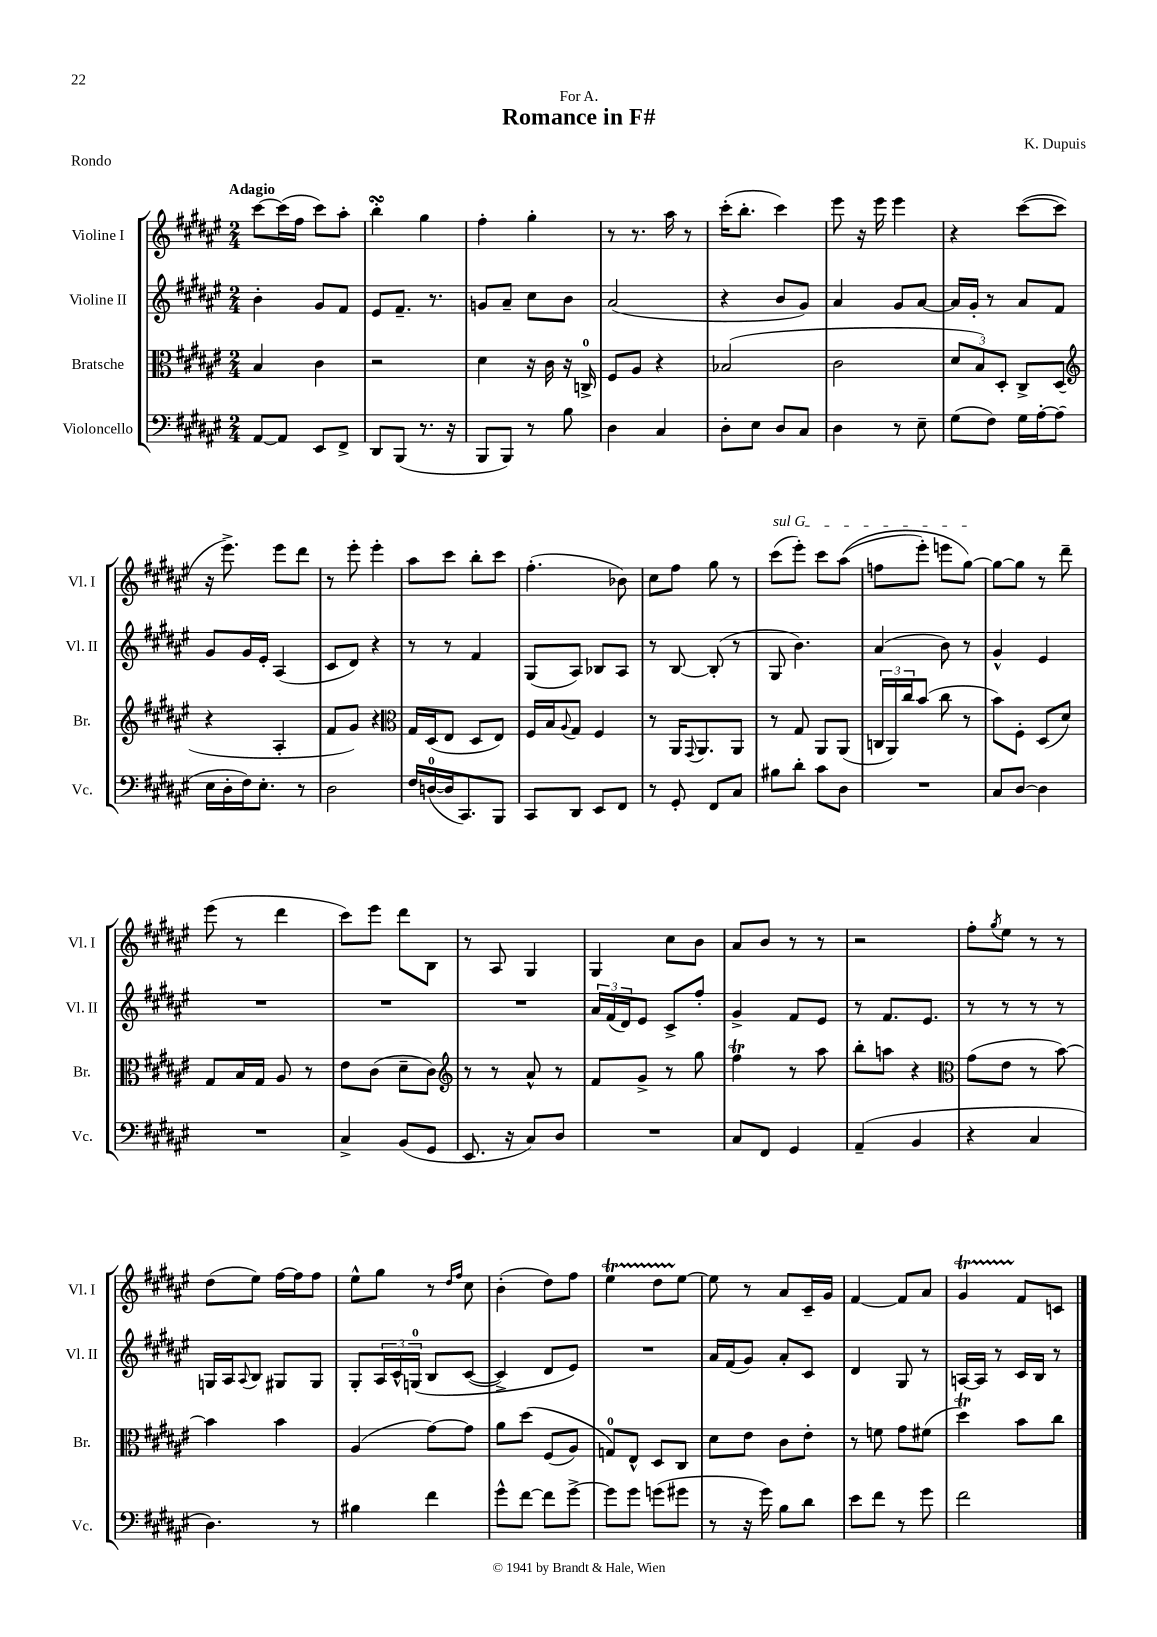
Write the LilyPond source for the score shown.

\header { title = "Romance in F#" composer = "K. Dupuis" dedication = "For A." piece = "Rondo" }
<<
\new StaffGroup <<
\new Staff = "s0" \with { instrumentName = "Violine I" shortInstrumentName = "Vl. I" } {
    \clef treble \key fis \major \numericTimeSignature \time 2/4 \tempo "Adagio"
    cis'''8~ cis'''16( fis''16 cis'''8) ais''8-. |
    b''4-.\turn gis''4 |
    fis''4-. gis''4-. |
    r8 r8. ais''16 r8 |
    cis'''16-.( b''8.-. cis'''4) |
    eis'''8 r16 eis'''16 eis'''4 |
    r4 cis'''8~( cis'''8 |
    r16 eis'''8.->) eis'''8 dis'''8 |
    r8 eis'''8-. eis'''4-. |
    ais''8 cis'''8 b''8-. cis'''8 |
    fis''4.-.( bes'8) |
    cis''8 fis''8 gis''8 r8 |
    \once \override TextSpanner.bound-details.left.text = \markup { \italic "sul G" } cis'''8\startTextSpan( eis'''8-.) cis'''8 ais''8(\( |
    f''8 eis'''8-.) e'''8 gis''8~\stopTextSpan\) |
    gis''8~ gis''8 r8 dis'''8-- |
    eis'''8( r8 dis'''4 |
    cis'''8) eis'''8 dis'''8 b8 |
    r8 ais8 gis4 |
    gis4 cis''8 b'8 |
    ais'8 b'8 r8 r8 |
    r2 |
    fis''8-. \acciaccatura { gis''8 } eis''8 r8 r8 |
    dis''8( eis''8) fis''16~ fis''16 fis''8 |
    eis''8-^ gis''8 r8 \grace { dis''16 fis''16 } cis''8 |
    b'4-.( dis''8) fis''8 |
    eis''4\startTrillSpan dis''8 eis''8~\stopTrillSpan |
    eis''8 r8 ais'8 cis'16-- gis'16 |
    fis'4~ fis'8 ais'8 |
    gis'4\startTrillSpan fis'8\stopTrillSpan c'8 \bar "|." |
}
\new Staff = "s1" \with { instrumentName = "Violine II" shortInstrumentName = "Vl. II" } {
    \clef treble \key fis \major \numericTimeSignature \time 2/4
    b'4-. gis'8 fis'8 |
    eis'8 fis'8.-- r8. |
    g'8 ais'8-- cis''8 b'8 |
    ais'2( |
    r4 b'8 gis'8) |
    ais'4 gis'8 ais'8~ |
    ais'16 gis'16-. r8 ais'8 fis'8 |
    gis'8 gis'16 eis'16-. ais4( |
    cis'8 dis'8) r4 |
    r8 r8 fis'4 |
    gis8( ais8) bes8 ais8 |
    r8 b8~ b8-.( r8 |
    gis8 b'4.) |
    ais'4( b'8) r8 |
    gis'4-^ eis'4 |
    R2 |
    R2 |
    R2 |
    \tuplet 3/2 { ais'16 fis'16( dis'16) } eis'8 cis'8-> fis''8-. |
    gis'4-> fis'8 eis'8 |
    r8 fis'8. eis'8. |
    r8 r8 r8 r8 |
    g16 ais16 \appoggiatura { ais8 } b8 gis8 gis8 |
    gis8-. \tuplet 3/2 { ais16 cis'16-^ g16-0\( } b8 cis'8~( |
    cis'4->) dis'8 eis'8\) |
    R2 |
    ais'16 fis'16( gis'8) ais'8-. cis'8 |
    dis'4 gis8 r8 |
    a16~ a16 r8 cis'16 b16 r8 \bar "|." |
}
\new Staff = "s2" \with { instrumentName = "Bratsche" shortInstrumentName = "Br." } {
    \clef alto \key fis \major \numericTimeSignature \time 2/4
    b4 cis'4 |
    r2 |
    dis'4 r16 cis'16 r16 c16-0-> |
    fis8 ais8 r4 |
    bes2( |
    cis'2 |
    \tuplet 3/2 { dis'8 b8) dis8-. } cis8-> dis8( |
    \clef treble r4 ais4-. |
    fis'8 gis'8) r4 |
    \clef alto gis16 dis16( eis8 dis8 eis8) |
    fis16 b16 \appoggiatura { ais8 } gis8 fis4 |
    r8 ais,16 \appoggiatura { gis,8 } ais,8. ais,8 |
    r8 gis8 ais,8 ais,8( |
    \tuplet 3/2 { c16 ais,16) cis''16 } b'8( cis''8 r8 |
    b'8) fis8-. dis8( dis'8) |
    gis8 b16 gis16 ais8 r8 |
    eis'8 cis'8( dis'8-- cis'8) |
    \clef treble r8 r8 ais'8-^ r8 |
    fis'8 gis'8-> r8 gis''8 |
    fis''4\trill r8 ais''8 |
    b''8-. a''8 r4 |
    \clef alto gis'8( eis'8 r8 b'8~) |
    b'4 b'4 |
    ais4( gis'8~) gis'8 |
    ais'8 dis''8\( fis8( ais8) |
    g8-0\) eis8-^ dis8 cis8 |
    dis'8 eis'8 cis'8 eis'8-. |
    r8 f'8 gis'8 fis'8( |
    dis''4\trill) b'8 cis''8 \bar "|." |
}
\new Staff = "s3" \with { instrumentName = "Violoncello" shortInstrumentName = "Vc." } {
    \clef bass \key fis \major \numericTimeSignature \time 2/4
    ais,8~ ais,8 eis,8 fis,8-> |
    dis,8 b,,8( r8. r16 |
    b,,8 b,,8) r8 b8 |
    dis4 cis4 |
    dis8-. eis8 dis8 cis8 |
    dis4 r8 eis8-- |
    gis8( fis8) gis16 ais16~-. ais8( |
    eis16 dis16-. fis16) eis8.-. r8 |
    dis2 |
    fis16 d16-0~( d16 cis,8.) b,,8 |
    cis,8 dis,8 eis,8 fis,8 |
    r8 gis,8-. fis,8 cis8 |
    bis8 dis'8-. cis'8 dis8 |
    R2 |
    cis8 dis8~ dis4 |
    R2 |
    cis4-> b,8( gis,8 |
    eis,8. r16 cis8) dis8 |
    R2 |
    cis8 fis,8 gis,4 |
    ais,4--( b,4 |
    r4 cis4 |
    dis4.) r8 |
    bis4 fis'4 |
    gis'8-^ fis'8~ fis'8 gis'8~-> |
    gis'8 gis'8 g'8( gis'8 |
    r8 r16 gis'16) b8 dis'8 |
    eis'8 fis'8 r8 gis'8 |
    fis'2 \bar "|." |
}
>>
>>
\layout { \context { \Score \remove "Bar_number_engraver" } }
